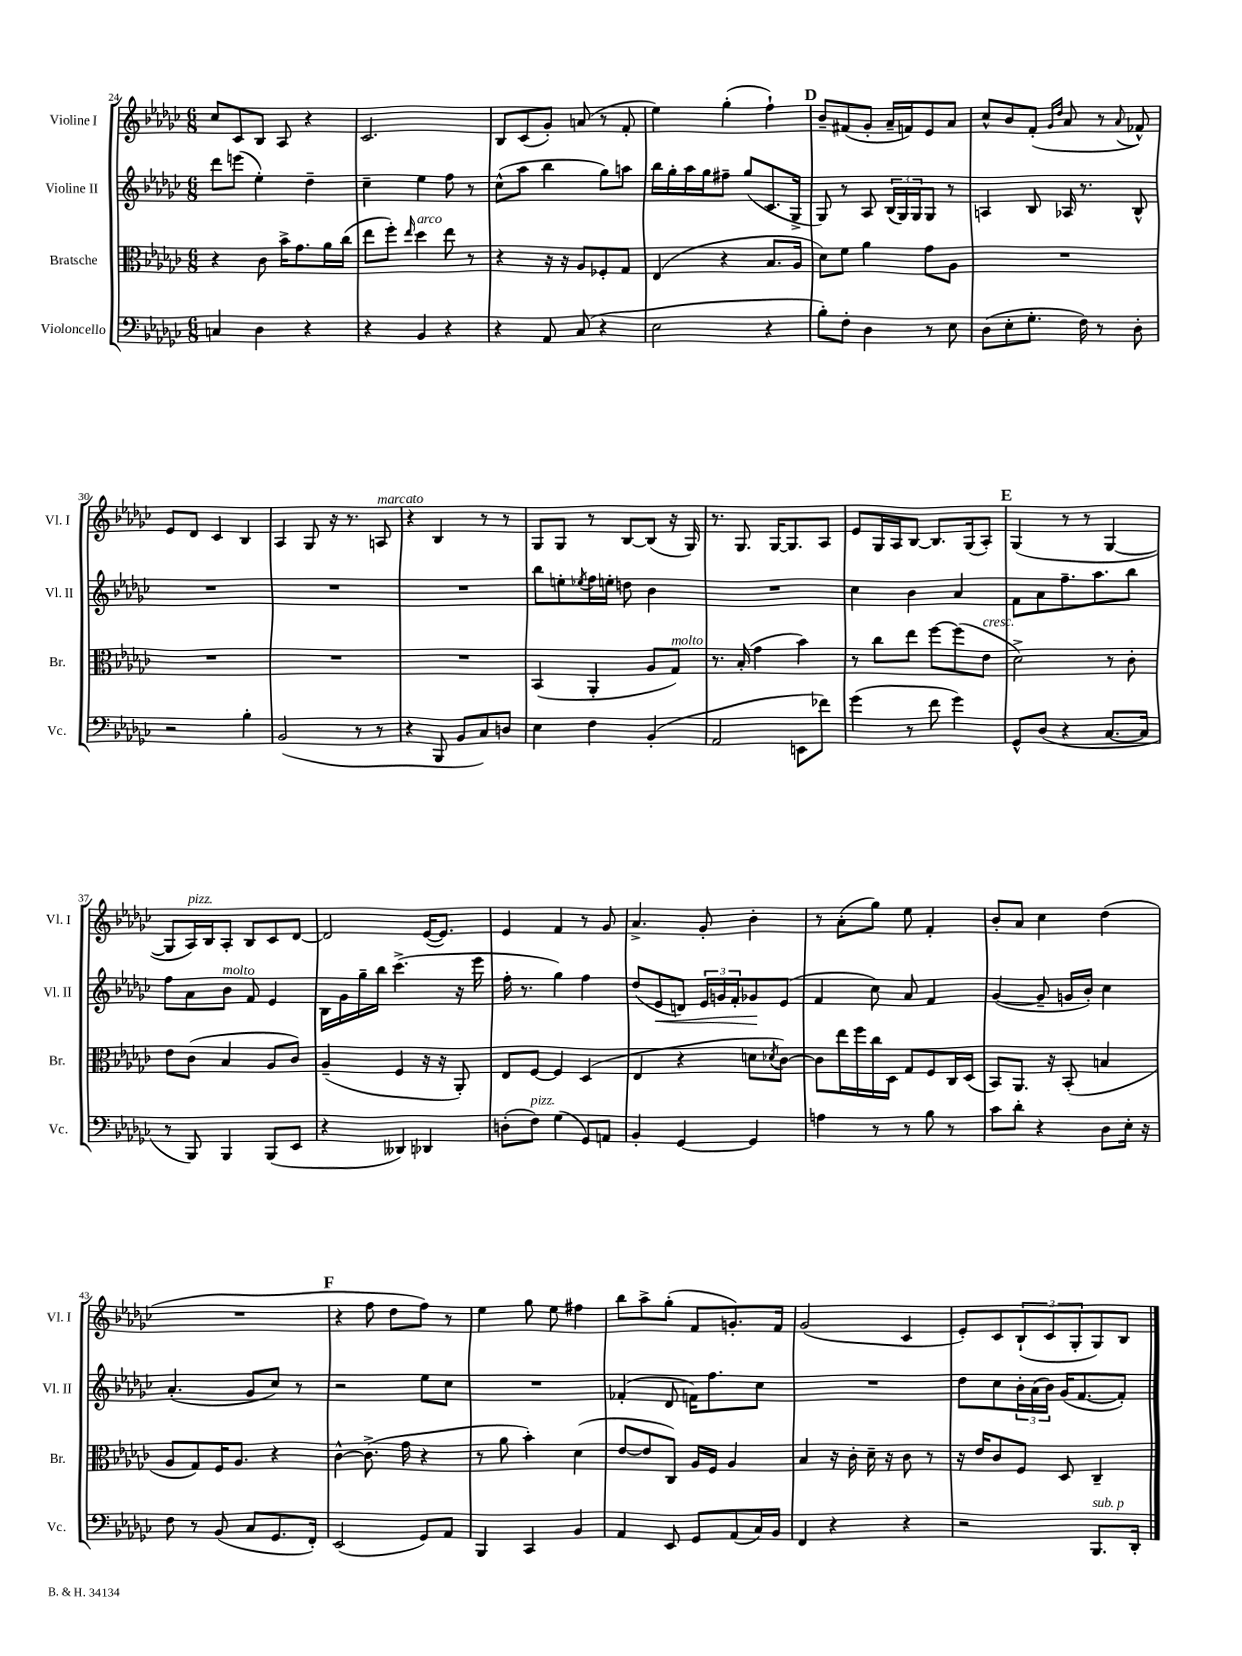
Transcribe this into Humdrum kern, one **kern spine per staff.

**kern	**kern	**kern	**kern
*staff4	*staff3	*staff2	*staff1
*clefF4	*clefC3	*clefG2	*clefG2
*k[b-e-a-d-g-c-]	*k[b-e-a-d-g-c-]	*k[b-e-a-d-g-c-]	*k[b-e-a-d-g-c-]
*M6/8	*M6/8	*M6/8	*M6/8
4C	4r	8ddd-	8cc-
.	.	(8eee	8c-
4D-	8c-	4ee-')	8B-
.	16b-^	.	8A-
.	8.g-	.	.
4r	.	4dd-~	4r
.	16a-	.	.
.	(16cc-	.	.
=	=	=	=
4r	8ee-	4cc-~	2.c-
.	8ff')	.	.
.	16qqee-	.	.
4BB-	4dd-	4ee-	.
4r	8ee-	8ff	.
.	8r	8r	.
=	=	=	=
4r	4r	(8cc-^^	8B-
.	.	8aa-	(8c-
8AA-	16r	4bb-	8g-')
.	16r	.	.
(8C-	8A-	.	(8a
4r	8F-'	8gg-)	8r
.	8G-	8aa	8f'
=	=	=	=
2E-	(4E-	16bb-	4ee-)
.	.	16gg-'	.
.	.	16aa-	.
.	.	16gg-	.
.	4r	8ff#~	(4gg-'
.	.	(8gg-	.
4r	8.B-	8.c-	4ff`)
.	16A-	16G-^	.
=	=	=	=
8B-')	8d-)	8G-)	8b-~
8F'	8f	8r	(8f#
4D-	4a-	8A-	8g-'
.	.	(24B-	16a-~
.	.	24G-)	.
.	.	.	16f)
.	.	24G-	.
8r	8g-	8G-	8e-
8E-	8A-	8r	8a-
=	=	=	=
(8D-	2.r	4A	8cc-^^
8E-'	.	.	8b-
8.G-'	.	8B-	(8f'
.	.	.	16qqg-
.	.	.	16qqdd-
.	.	16A-	8a-
16F)	.	8.r	.
8r	.	.	8r
.	.	.	8qqa-
8D-'	.	8B-^^	8f-^^)
=	=	=	=
2r	2.r	2.r	8e-
.	.	.	8d-
.	.	.	4c-
4B-'	.	.	4B-
=	=	=	=
(2BB-	2.r	2.r	4A-
.	.	.	8G-
.	.	.	16r
.	.	.	8.r
8r	.	.	.
8r	.	.	8A
=	=	=	=
4r	2.r	2.r	4r
8BBB-	.	.	4B-
8BB-	.	.	.
8C-)	.	.	8r
8D	.	.	8r
=	=	=	=
4E-	(4BB-	8bb-	8G-
.	.	8ee'	8G-
.	.	8qee-	.
4F	4AA-'	16ff	8r
.	.	16ee'	.
.	.	8dd	[8B-
(4BB-'	8A-	4b-	(8B-]
.	8G-)	.	16r
.	.	.	16G-)
=	=	=	=
2AA-	8.r	2.r	8.r
.	(16B-'	.	8.G-
.	4g-	.	.
.	.	.	[16G-
.	.	.	8.G-]
8EE	4b-)	.	.
8f-)	.	.	8A-
=	=	=	=
(4g-	8r	4cc-	8e-
.	8cc-	.	16G-
.	.	.	16A-
8r	8ee-	4b-	[8B-
8f	[8ff	.	8.B-]
4g-)	(8ff]	4a-	.
.	.	.	(16G-
.	8e-	.	8A-')
=	=	=	=
8GG-^^	2d-^)	8f	(4G-
(8D-	.	8a-	.
4r	.	8.ff~	8r
.	.	.	8r
.	.	8.aa-	.
[8.C-	8r	.	[4G-
.	8c-'	8bb-	.
16C-]	.	.	.
=	=	=	=
8r	8e-	8ff	8G-]
8BBB-)	(8c-	8a-	16A-)
.	.	.	16B-
4BBB-	4B-	8b-	8A-'
.	.	8f	8B-
(8BBB-	8A-	4e-	8c-
8EE-	8c-)	.	[8d-
=	=	=	=
4r	(4A-~	16B-	2d-]
.	.	16g-	.
.	.	16gg-~	.
.	.	16bb-	.
4DD--)	4F	(4.ccc-^	.
4DD-	16r	.	([16e-
.	16r	.	8.e-])
.	8AA-')	16r	.
.	.	16eee-	.
=	=	=	=
(8D'	8E-	16ff'	4e-
.	.	8.r	.
8F)	[8F	.	.
(4G-	4F]	4gg-)	4f
8GG-)	(4D-	4ff	8r
8AA	.	.	8g-
=	=	=	=
4BB-'	4E-	(8dd-	4.a-^
.	.	8e-	.
[4GG-	4r	8d)	.
.	.	24e-	8g-'
.	.	24g	.
.	.	24f'	.
4GG-]	8d	8g-	4b-'
.	8qd-	.	.
.	[8c-)	(8e-	.
=	=	=	=
4A	8c-]	4f	8r
.	16ee-	.	(8a-'
.	16ff	.	.
8r	16cc-	8cc-)	8gg-)
.	16D-	.	.
8r	8G-	8a-	8ee-
8B-	8F	4f	4f'
8r	16C-	.	.
.	(16D-	.	.
=	=	=	=
8c-	8BB-)	([4g-	8b-'
8d-'	8.AA-	.	8a-
4r	.	8g-~]	4cc-
.	16r	.	.
.	(8BB-'	16g	.
.	.	16b-')	.
8D-	4B	4cc-	(4dd-
16E-'	.	.	.
16r	.	.	.
=	=	=	=
8F	8A-	(4.a-'	2.r
8r	8G-)	.	.
(8BB-	16F	.	.
.	8.A-	.	.
8C-	.	8g-	.
8.GG-	4r	8cc-)	.
.	.	8r	.
16FF')	.	.	.
=	=	=	=
(2EE-	[4c-^^	2r	4r
.	(8.c-^]	.	8ff
.	.	.	8dd-
.	16g-	.	.
8GG-)	4r	8ee-	8ff)
8AA-	.	8cc-	8r
=	=	=	=
4BBB-	8r	2.r	4ee-
.	8a-	.	.
4CC-	4b-')	.	8gg-
.	.	.	8ee-
4BB-	(4d-	.	4ff#
=	=	=	=
4AA-	[8e-	(4f-'	8bb-
.	8e-]	.	8aa-^
8EE-	8C-)	8d-	(8gg-'
8GG-	16A-	16f)	8f
.	16F	8.ff	.
(8AA-	4A-	.	8.g')
16C-)	.	8cc-	.
16BB-	.	.	16f
=	=	=	=
4FF	4B-	2.r	(2g-
4r	16r	.	.
.	16c-'	.	.
.	16d-~	.	.
.	16r	.	.
4r	8c-	.	4c-
.	8r	.	.
=	=	=	=
2r	16r	8dd-	8e-')
.	16e-	.	.
.	8c-	8cc-	8c-
.	8F	24b-'	(12B-`
.	.	(24a-	.
.	.	24b-)	12c-
.	8D-	(16g-	.
.	.	.	12G-'
.	.	[8.f	.
8.BBB-	4C-~	.	8G-)
.	.	8f'])	8B-
16DD-'	.	.	.
==	==	==	==
*-	*-	*-	*-
